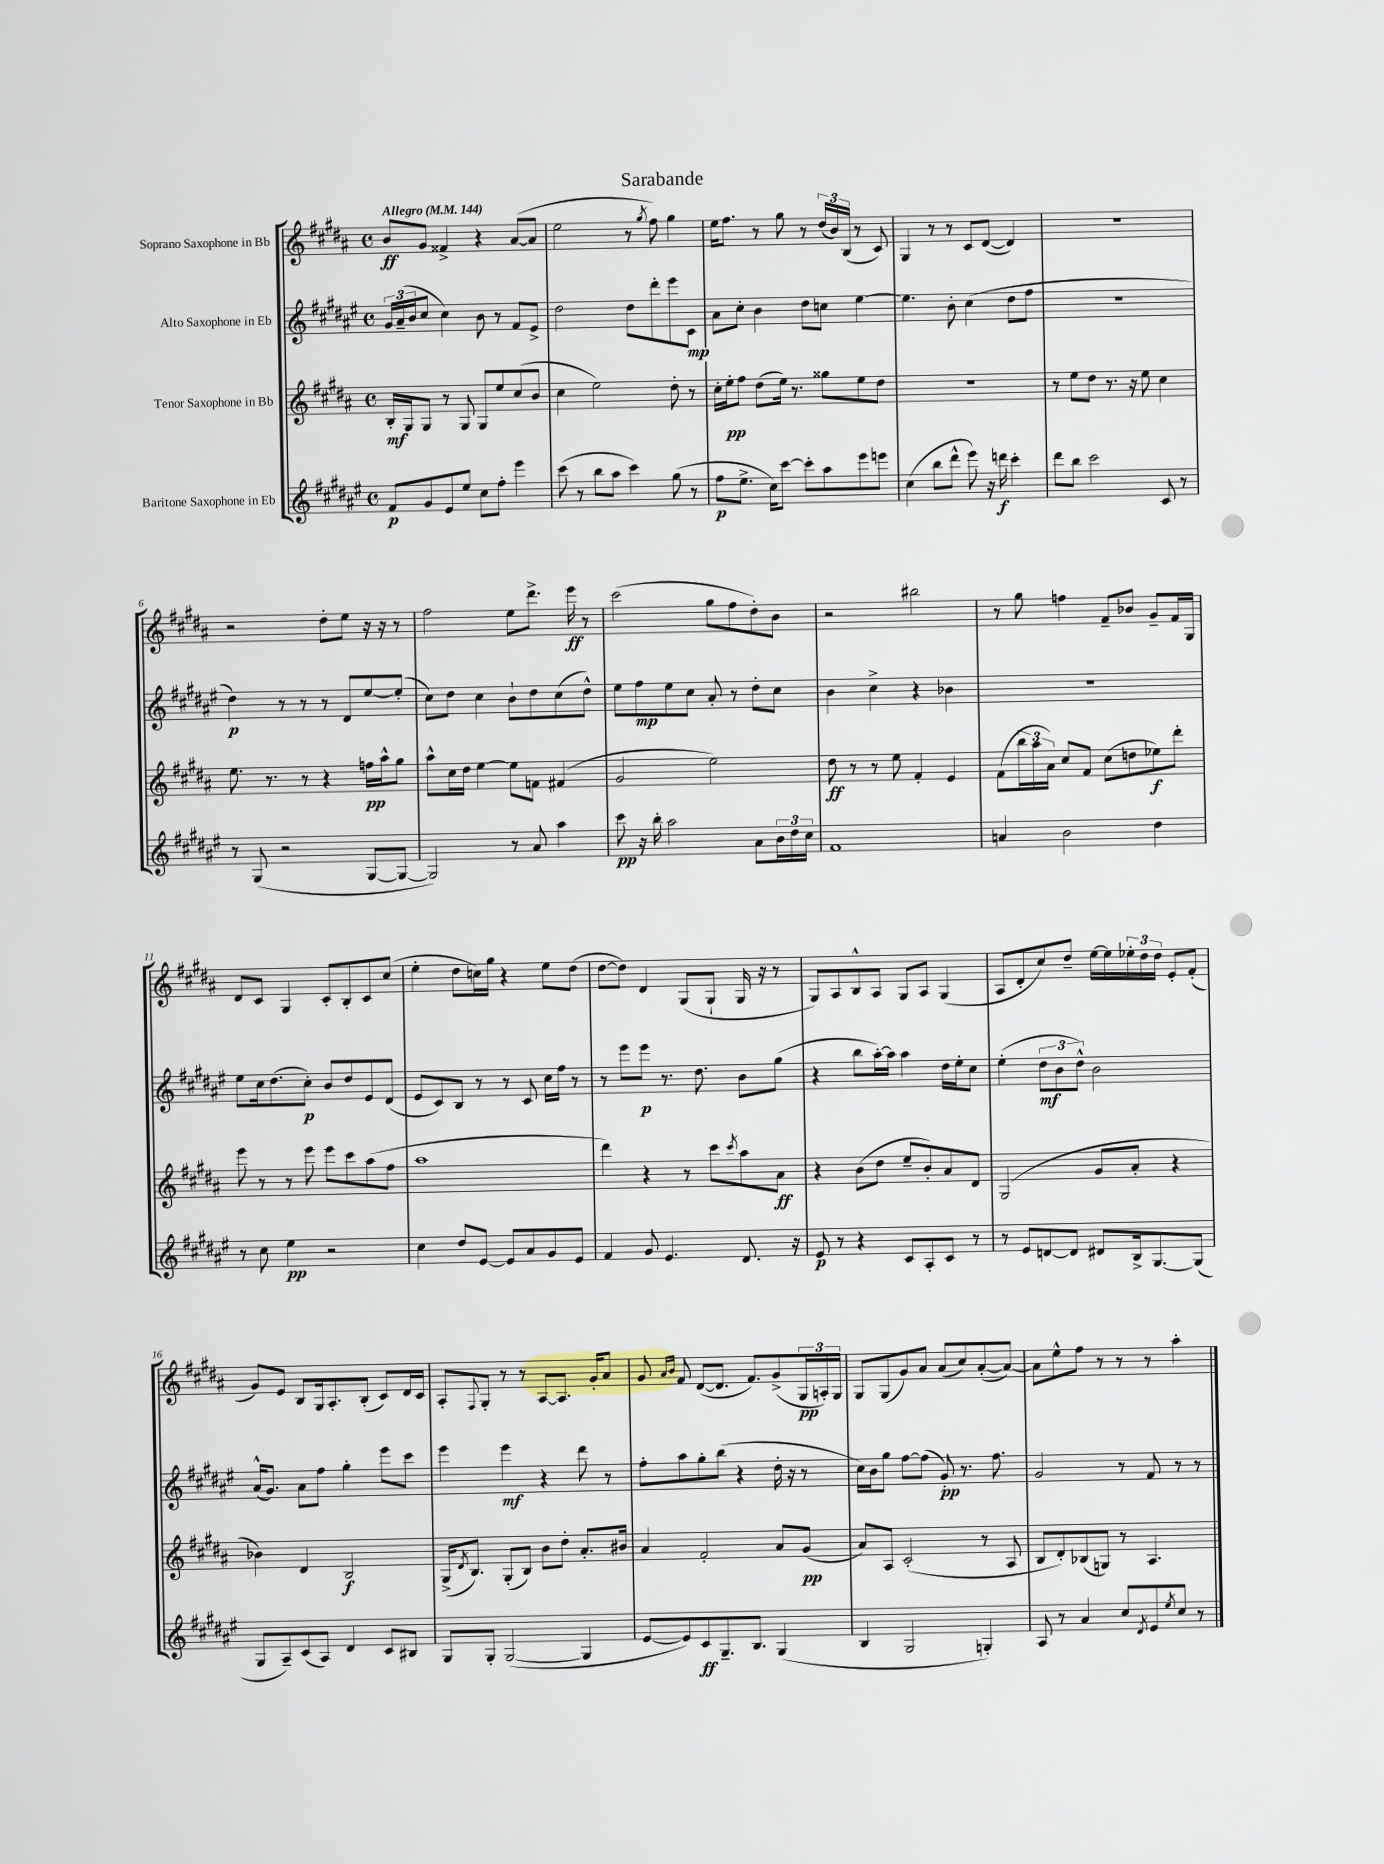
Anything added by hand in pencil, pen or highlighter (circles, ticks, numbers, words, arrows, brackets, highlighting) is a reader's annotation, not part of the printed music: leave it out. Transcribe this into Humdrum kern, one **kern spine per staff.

**kern	**kern	**kern	**kern
*staff4	*staff3	*staff2	*staff1
*clefG2	*clefG2	*clefG2	*clefG2
*k[f#c#g#d#a#e#]	*k[f#c#g#d#a#]	*k[f#c#g#d#a#e#]	*k[f#c#g#d#a#]
*M4/4	*M4/4	*M4/4	*M4/4
*met(c)	*met(c)	*met(c)	*met(c)
*MM144	*MM144	*MM144	*MM144
8f#	16B'	24g#	8b
.	.	(24a#~	.
.	16G#	.	.
.	.	24b	.
8g#	8G#	8cc#	8g#
8e#	8r	4cc#)	4f##^
8ee#	8G#	.	.
8cc#	8G#	8b	4r
8ff#'	8ee	8r	.
4eee#	(8cc#	8f#	([8a#
.	8b	8e#^	8a#]
=	=	=	=
(8ccc#	4cc#	2dd#	2ee
8r	.	.	.
8bb	2ee)	.	.
8aa#	.	.	.
4ccc#)	.	8dd#	8r
.	.	.	8qgg#
.	.	8ddd#'	8ff#)
(8gg#	8dd#'	8eee#	4gg#
8r	8r	8c#	.
=	=	=	=
8ff#	16cc#'	8a#	16ee
.	16ee'	.	8.ff#
8.ee#^	8ff#	8cc#'	.
.	(8dd#	4b	8r
16cc#)	.	.	.
[8ccc#	16ee)	.	8gg#
.	8.r	.	.
8ccc#']	.	8dd#	8r
8aa#	8gg##	8cc	(24dd#
.	.	.	24b)
.	.	.	(24B
8eee#	8ee	[4ee#	8r
8eee	8dd#	.	8c#)
=	=	=	=
(4cc#	1r	4.ee#]	4G#
8bb	.	.	8r
8ddd#^^	.	8b'	8r
8eee#)	.	(4cc#	8c#
16r	.	.	([8d#
16ddd	.	.	.
4ccc#'	.	8dd#	4d#])
.	.	8ff#	.
=	=	=	=
8ddd#	8r	1r	1r
8bb	8ee	.	.
2ccc#	8dd#	.	.
.	8.r	.	.
.	16r	.	.
.	8ee	.	.
8c#	4cc#	.	.
8r	.	.	.
=	=	=	=
8r	8.ee	4dd#)	2r
(8G#	.	.	.
.	8.r	.	.
2r	.	8r	.
.	8r	8r	.
.	4r	8r	8dd#'
.	.	8d#	8ee
[8G#	16ff	[8ee#	16r
.	16aa#^^	.	16r
8G#_	8gg#	(8ee#']	8r
=	=	=	=
2G#])	8aa#^^	8cc#)	2ff#
.	16cc#	8dd#	.
.	16dd#	.	.
.	[4ee	4cc#	.
8r	8ee]	8b`	8ee
8a#	8f	8dd#	8.ddd#^
4aa#	(4f#	(8cc#	.
.	.	.	16eee
.	.	8dd#^^)	8r
=	=	=	=
8ccc#	2g#	8ee#	(2ccc#
16r	.	8ff#	.
16bb'	.	.	.
2aa#	.	8ee#	.
.	.	8cc#	.
.	2ee)	8a#'	8gg#
.	.	8r	8ff#
8a#	.	8dd#'	8dd#')
24b	.	8cc#	8b
24dd#	.	.	.
24cc#	.	.	.
=	=	=	=
1f#	8dd#	4b	2r
.	8r	.	.
.	8r	4cc#^	.
.	8ee	.	.
.	4f#'	4r	2bb#
.	4e	4b-	.
=	=	=	=
4a	(8f#	1r	8r
.	24bb	.	8gg#
.	24aa#	.	.
.	24a#)	.	.
2b	8cc#	.	4ff
.	8f#	.	.
.	(8cc#	.	8f#~
.	8dd	.	8b-
4dd#	8ee-)	.	8g#~
.	8ddd#'	.	16f#
.	.	.	16G#
=	=	=	=
8r	8eee	8ee#	8d#
8cc#	8r	16cc#	8c#
.	.	(8.dd#	.
4ee#	8r	.	4G#
.	8eee	8cc#')	.
2r	8eee	8b	8c#'
.	8ccc#	8dd#	8B'
.	(8aa#	8e#	8c#
.	8ff#	(8d#	(8cc#
=	=	=	=
4cc#	1aa#	8e#	4ee'
.	.	8c#)	.
8dd#	.	8B	8dd#
[8e#	.	8r	16cc)
.	.	.	16gg#
8e#]	.	8r	4r
8a#	.	8c#	.
8g#	.	16cc#	8ee
.	.	16ff#	.
8e#	.	8r	(8dd#
=	=	=	=
4f#	4ddd#)	8r	[8dd#
.	.	8eee#	8dd#])
8g#	4r	8eee#	4d#
4.e#	.	8.r	.
.	8r	.	(8G#
.	.	8.dd#	.
.	8ccc#	.	8G#`
.	8qccc#	.	.
8.d#	8aa#	8b	16G#
.	.	.	16r
.	8a#	(8gg#	8r
16r	.	.	.
=	=	=	=
8e#	4r	4r	8G#)
8r	.	.	8A#
4r	(8b	8bb	8B^^
.	8dd#	[16aa#')	8A#
.	.	16aa#]	.
8c#	8ee~	4aa#	8G#
8A#'	8b')	.	8A#
8c#	8a#	16dd#	(4G#
.	.	16ee#'	.
8r	8d#	8cc#	.
=	=	=	=
8r	(2G#	(4ee#'	8A#
8e#	.	.	8d#'
[8d	.	12dd#	8cc#)
.	.	12b	.
8d]	.	.	8dd#~
.	.	12dd#^^)	.
8d#	8g#	2b	[16ee
.	.	.	16ee]
16B^	8a#'	.	24ee-'
.	.	.	24dd#
[8.G#	.	.	.
.	.	.	24dd#
.	4r	.	8e'
(8G#]	.	.	(8f#'
=	=	=	=
8G#	4b-)	(16a#^^	8g#)
.	.	8.g#)	.
8A#~)	.	.	8e
(8c#	4d#	8a#	8B
8A#)	.	8ff#	16G#
.	.	.	8.A#'
4d#	2B	4gg#'	.
.	.	.	(8B'
8c#	.	8eee#	8c#)
8B#	.	8ccc#	16d#
.	.	.	16c#
=	=	=	=
8G#	(16G#^	4eee#	8A#'
.	8qd#	.	.
.	8.B)	.	.
.	.	.	8qqF#
8G#'	.	.	8G#'
([2G#	(8G#'	4eee#	8r
.	8B)	.	8r
.	8b	4r	[8A#
.	8dd#'	.	8.A#]
4G#]	8.a#'	8ddd#	.
.	.	.	16g#'
.	.	8r	8a#
.	16b#	.	.
=	=	=	=
[8e#	4a#	8ff#'	8g#
.	.	.	16qqa#
.	.	.	16qqb
8e#])	.	8aa#	8f#
8c#	2f#'	8gg#'	([8d#
8.G#~	.	(8bb	8.d#]
.	.	4r	.
8.B	.	.	8.f#)
(4G#	8a#	16dd#'	(8g#^
.	.	16r	.
.	(8g#	8r	24G#
.	.	.	24A')
.	.	.	24G#
=	=	=	=
4B	8a#)	16cc#)	8G#
.	.	16b	.
.	8A#	8gg#	(8G#
2G#	(2c#'	[8ff#	8g#)
.	.	(8ff#]	8a#
.	.	8g#')	(8a#
.	.	8.r	8cc#)
4G')	8r	.	([8a#'
.	.	8.ff#	.
.	8A#	.	8a#_)
=	=	=	=
8A#	8B	2g#	8a#]
8r	8d#')	.	8ee^^
4a#	(8B-	.	8ff#
.	8G)	.	8r
8cc#	8r	8r	8r
8qd#	.	.	.
8e#	4.A#	8f#	8r
8qee#	.	.	.
8cc#	.	8r	4aa#'
8r	.	8r	.
==	==	==	==
*-	*-	*-	*-
